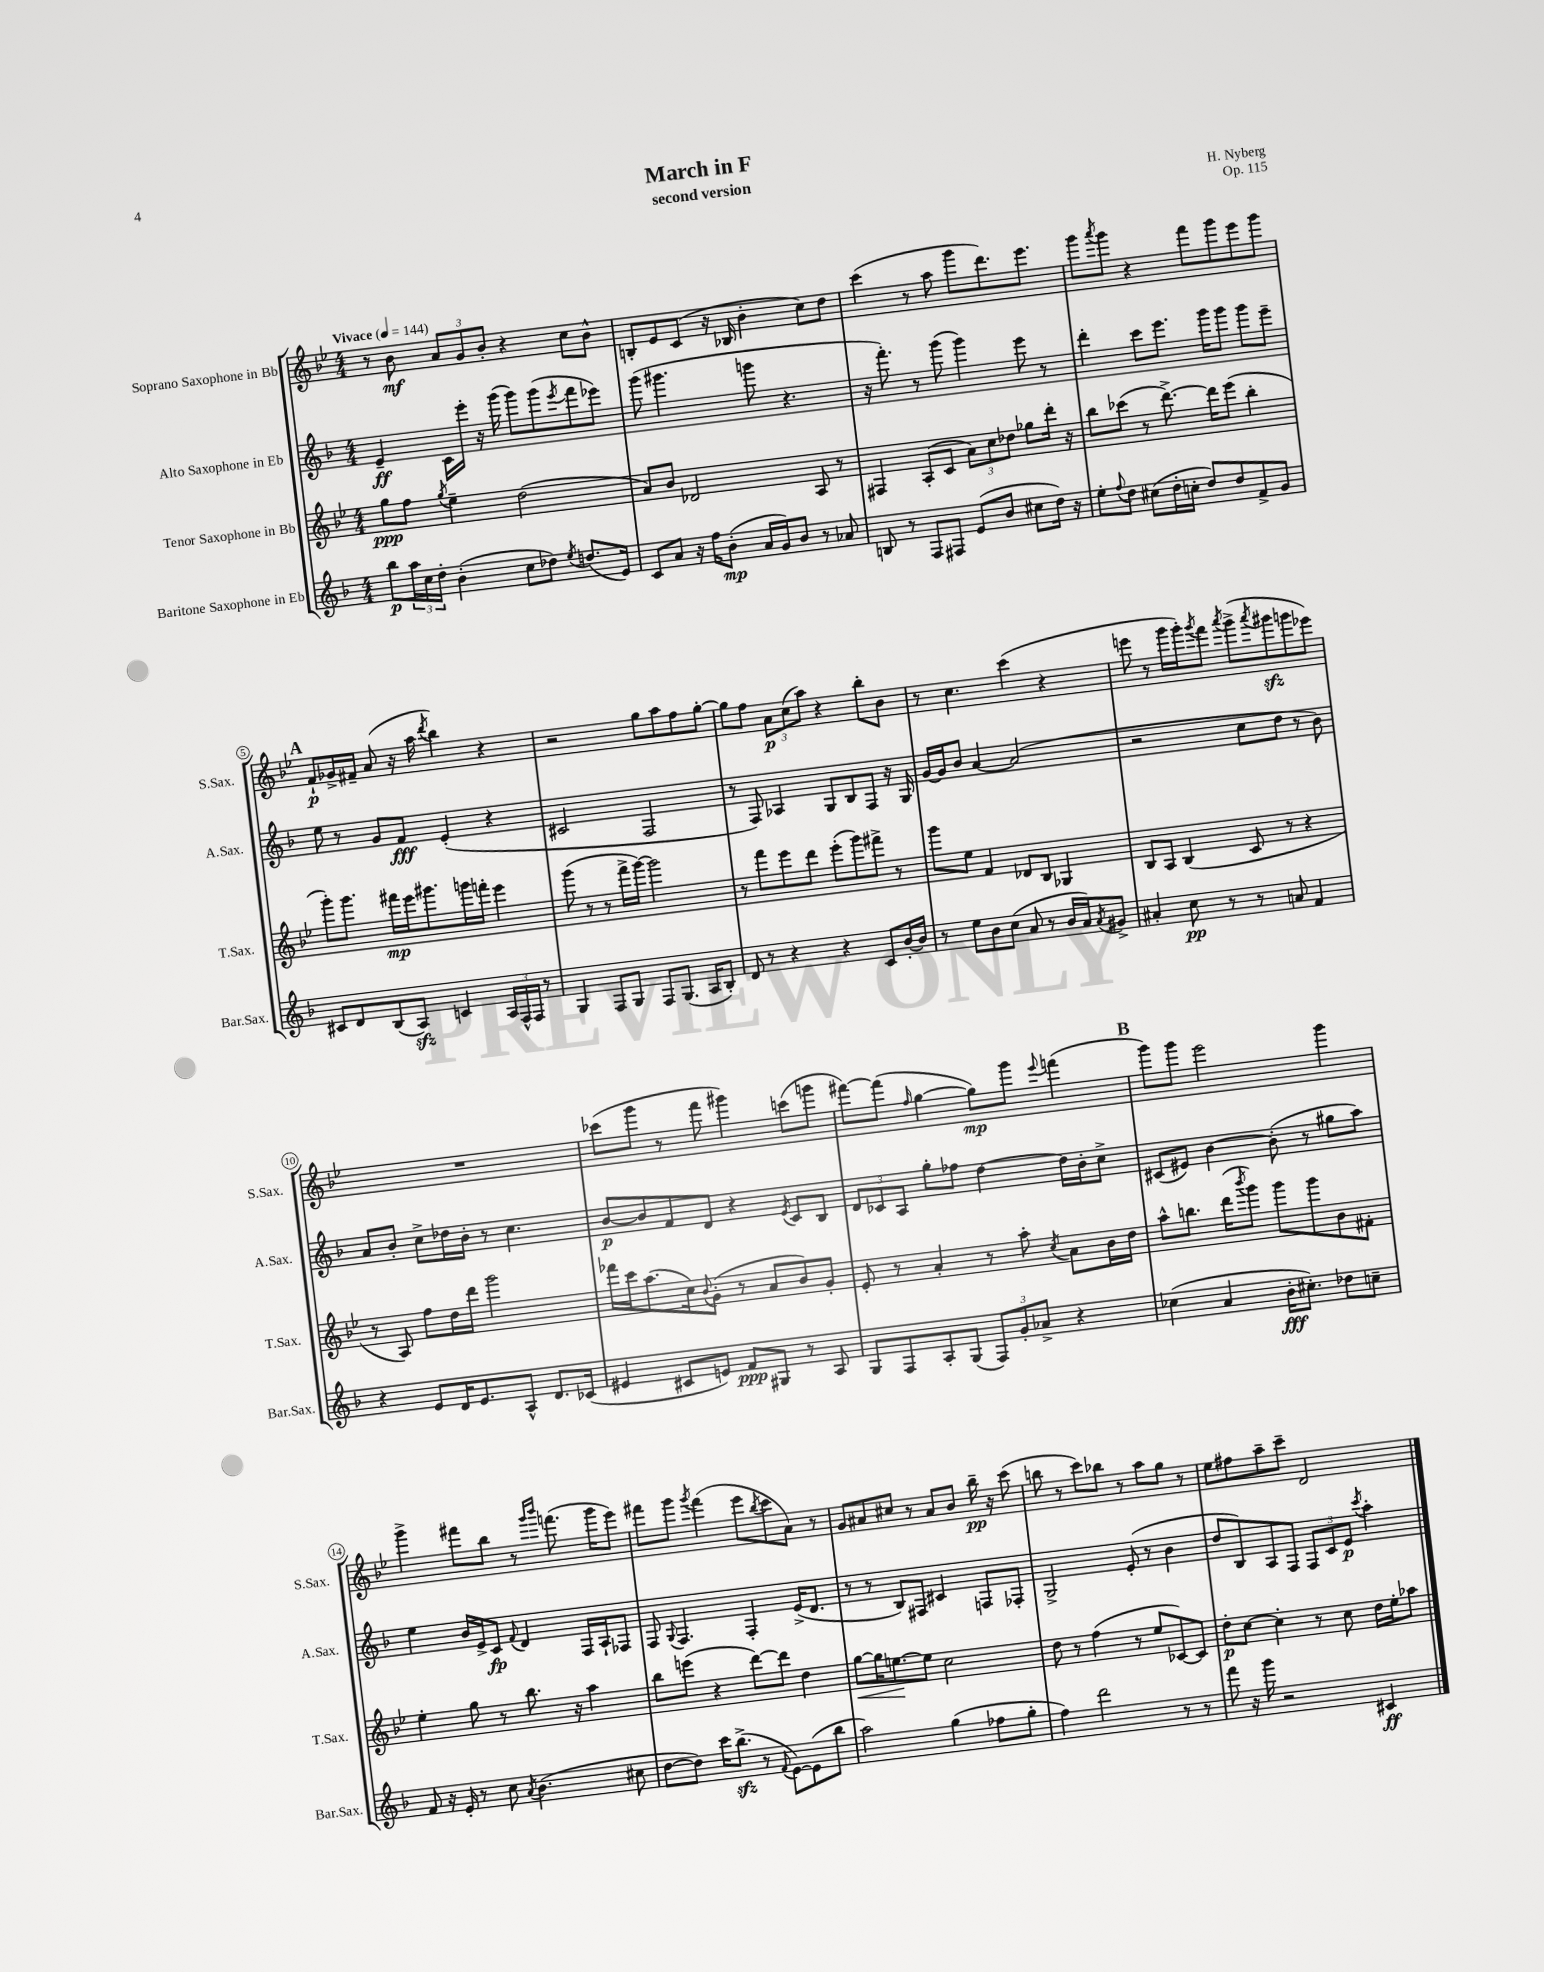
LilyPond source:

\header { title = "March in F" composer = "H. Nyberg" subtitle = "second version" opus = "Op. 115" }
<<
\new StaffGroup <<
\new Staff = "s0" \with { instrumentName = "Soprano Saxophone in Bb" shortInstrumentName = "S.Sax." } {
    \clef treble \key bes \major \numericTimeSignature \time 4/4 \tempo "Vivace" 4 = 144
    r8 bes'8\mf \tuplet 3/2 { a'8 g'8 bes'8-. } r4 c''8 bes'8-^ |
    b8-. ees'8 c'8( r16 bes16 bes'4-. c''8) d''8 |
    c'''4( r8 a''8 g'''8 d'''8.) ees'''8. |
    g'''8 \acciaccatura { a'''8 } g'''8 r4 f'''8 g'''8 ees'''8 g'''8 |
    \mark \markup { \bold "A" } f'8-!\p ges'16-> fis'16-- a'8( r16 a''16 \acciaccatura { d'''8 } bes''4) r4 |
    r2 g''8 a''8 f''8 g''8~-. |
    g''8 f''8 \tuplet 3/2 { a'8\p c''8( a''8) } r4 bes''8-. bes'8 |
    r8 c''4. c'''4( r4 |
    e'''8 r8 g'''16 g'''16-.) \acciaccatura { g'''8 } f'''8 \acciaccatura { a'''8 } g'''8->( \acciaccatura { a'''8 } gis'''8\sfz g'''8 ees'''8) |
    R1 |
    ces'''8( g'''8 r8 f'''8 gis'''4) c'''8( g'''8 |
    fis'''8~) fis'''8( \grace { f''16 } g''4~ g''8\mp) g'''8 \appoggiatura { ees'''8 } f'''4( |
    \mark \markup { \bold "B" } g'''8) g'''8 ees'''2 g'''4 |
    g'''4-> fis'''8 bes''8 r8 \grace { g'''16 bes'''16 } f'''8.( g'''16 ees'''8) |
    fis'''8 g'''8 \acciaccatura { g'''8 } fis'''4( ees'''8 \acciaccatura { bes''8 } c'''8 a'8) r8 |
    g'8 ais'8 cis''8 r8 ais'8 bes'8 bes''16--\pp r16 c'''8( |
    b''8 r8 c'''8) bes''8 r8 a''8 g''8 r8 |
    ees''8 fis''8 a''8-- c'''8-- d'2 \bar "|." |
}
\new Staff = "s1" \with { instrumentName = "Alto Saxophone in Eb" shortInstrumentName = "A.Sax." } {
    \clef treble \key f \major \numericTimeSignature \time 4/4
    e'4--\ff c'16 e'''16-. r16 g'''16( g'''8) g'''8( \acciaccatura { e'''8 } f'''8 ees'''8) |
    g'''8( gis'''4. g'''8 r4. |
    r16 f'''8.-.) r8 g'''8( g'''4) e'''8 r8 |
    d'''4-. c'''8 e'''8. g'''16 g'''8 g'''8 e'''8-- |
    \mark \markup { \bold "A" } e''8 r8 g'8 f'8\fff e'4-.( r4 |
    cis'2 f2 |
    r8 f8) aes4 g8 bes8 f8 r16 g16 |
    g'16~ g'16 bes'8 a'4~ a'2( |
    r2 c''8 d''8 r8 bes'8) |
    a'8 bes'8-. c''8-> des''16 bes'16-. r8 c''4. |
    bes'8~\p bes'8 f'8 d'8 r4 \acciaccatura { e'8 } c'8 bes8 |
    \tuplet 3/2 { d'8 ces'8 a8 } g''8-. fes''8 d''4~ d''16 bes'16-. c''8-> |
    \mark \markup { \bold "B" } cis'8( eis'8) bes'4~ bes'8-.( r8 gis''8 a''8) |
    e''4 bes'16 e'16-> c'8\fp \appoggiatura { f'8 } d'4 f16 a16-! fes8 |
    f8 \appoggiatura { g8 } f4. f4-. e'16->( d'8. |
    r8 r8 bes8) fis8 cis'4 f8 fes8-. |
    g2-> e'8-.( r8 bes'4 |
    d''8 bes8) a8 f8 \tuplet 3/2 { f8 c'8 e'8\p } \acciaccatura { c'''8 } a''4-. \bar "|." |
}
\new Staff = "s2" \with { instrumentName = "Tenor Saxophone in Bb" shortInstrumentName = "T.Sax." } {
    \clef treble \key bes \major \numericTimeSignature \time 4/4
    g''8\ppp f''8 \acciaccatura { g''8 } ees''4-- d''2( |
    a'8) bes'8 des'2 a8 r8 |
    fis4 a8-.( c'8 \tuplet 3/2 { a'8) c''8 des''8 } ges''8 d'''16-. r16 |
    bes''8 ces'''8( r8 d'''8.~->) d'''16 ees'''8( bes''4-. |
    \mark \markup { \bold "A" } g'''8-.) g'''8. fis'''16\mp ees'''16 gis'''8. g'''16 f'''16-. ees'''4 |
    g'''8( r8 r8 f'''16-> g'''16~) g'''2 |
    r8 f'''8 ees'''8 d'''8 ees'''8-.( g'''8) fis'''8-> r8 |
    g'''8 ees''8 f'4 des'8 bes8 ges4 |
    bes8 a8 bes4( c'8 r8 r4 |
    r8 a8) f''8 d''16 d'''16 g'''2 |
    fes'''16 c'''16 a''8.( c''16) \appoggiatura { bes'8 } g'8-.( r8 a'8 bes'8) g'8-. |
    ees'8-. r8 a'4-. r8 a''8-. \acciaccatura { c''8 } a'8 bes'16 d''16 |
    \mark \markup { \bold "B" } a''8-^ b''8. d'''16( \acciaccatura { bes'''8 } g'''8) g'''8 g'''8 bes'8 fis'8-. |
    ees''4-. g''8 r8 bes''8. r16 a''4 |
    bes''8 e'''8( r4 d'''8~) d'''8 d''4 |
    g''8~\< g''16 e''8.~\! e''8 c''2 |
    d''8 r8 f''4( r8 ees''8 ces'8~) ces'8 |
    d''8-.\p c''8~ c''4-. r8 c''8 d''16 ees''16-. aes''8 \bar "|." |
}
\new Staff = "s3" \with { instrumentName = "Baritone Saxophone in Eb" shortInstrumentName = "Bar.Sax." } {
    \clef treble \key f \major \numericTimeSignature \time 4/4
    bes''8\p \tuplet 3/2 { a''16 c''16 d''16-. } bes'4-.( c''8 des''8) \acciaccatura { e''8 } d''8.( e'16) |
    c'8 a'8 r16 f''16 bes'8-.\mp( a'16 g'16) bes'8 r8 aes'8 |
    b8 r8 f8 fis8 e'8( bes'8 cis''8 d''16) r16 |
    e''8-. \appoggiatura { f''8 } d''8 cis''8( d''16-. c''16-. d''8) d''8 f'8-> g'8 |
    \mark \markup { \bold "A" } cis'8 d'8 bes8( a8\sfz) c'4 \tuplet 3/2 { a16 f16-^ f16 } r8 |
    g4 f8 g8 f8 g8.( a16 bes8-.) |
    d'8 r8 r4 r4 c'8 bes'16~-. bes'16 |
    r8 e''8 bes'8 c''8( a'8 r8 bes'16 a'16) \acciaccatura { a'8 } gis'8-> |
    ais'4-. c''8\pp r8 r8 a'8 f'4 |
    r4 e'8 d'16 e'8. a8-^ d'8. ces'16( |
    eis'4 cis'8 e'8) f'8\ppp gis8 r8 a8 |
    g8 f8 a8-. g8( \tuplet 3/2 { f8) g'8-. aes'8-> } r4 |
    \mark \markup { \bold "B" } ces''4( a'4 bes'16-.\fff cis''8.-.) des''8 c''8-- |
    f'8 r16 e'16-. r8 c''8 \acciaccatura { a'8 } bes'4.( cis''8 |
    d''8~ d''8) c'''16 bes''8.->\sfz( r8 \appoggiatura { f'8 } e'8~) e'8( bes''8 |
    a''2) g''4( fes''8 g''8-. |
    f''4) d'''2 r8 r8 |
    f'''8 r16 g'''16 r2 cis'4\ff \bar "|." |
}
>>
>>
\layout { \context { \Score \override BarNumber.stencil = #(make-stencil-circler 0.1 0.3 ly:text-interface::print) } }
